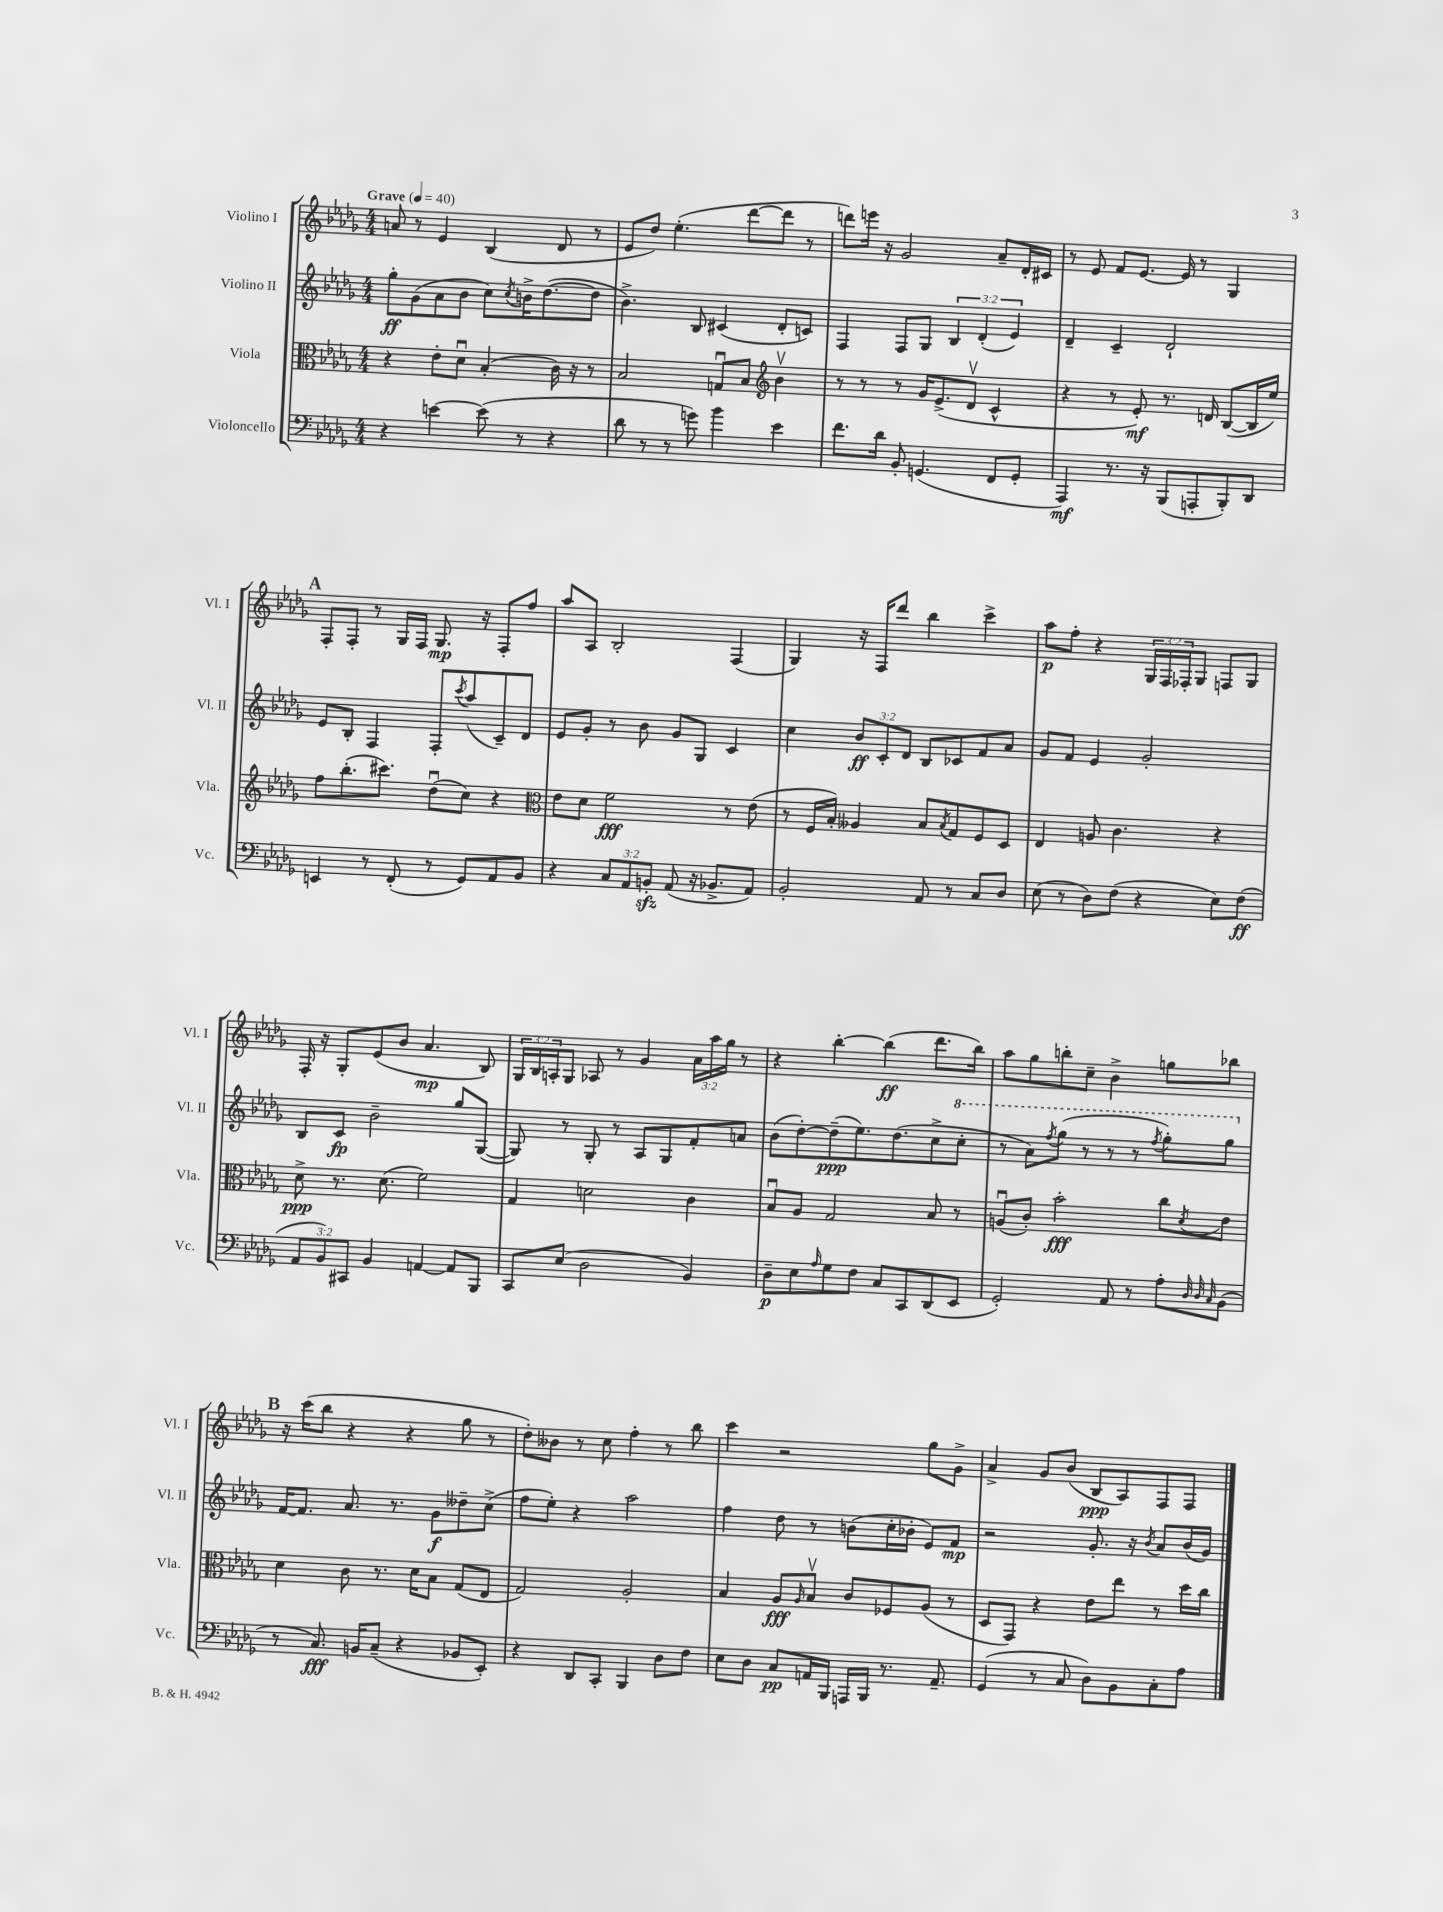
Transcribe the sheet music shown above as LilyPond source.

<<
\new StaffGroup <<
\new Staff = "s0" \with { instrumentName = "Violino I" shortInstrumentName = "Vl. I" } {
    \clef treble \key des \major \numericTimeSignature \time 4/4 \override Staff.TupletNumber.text = #tuplet-number::calc-fraction-text \tempo "Grave" 4 = 40
    a'8 r8 ees'4 bes4( des'8 r8 |
    ees'8 des''8) ees''4.-.( des'''8~ des'''8 r8 |
    d'''8) e'''16 r16 ges'2 aes'8-- des'16-. cis'16 |
    r8 ees'8 f'8 ees'8.~ ees'16 r8 ges4 |
    \mark \markup { \bold "A" } f8-. f8-. r8 ges16 f16 ges8.\mp r16 f8-. f''8 |
    aes''8 aes8 bes2-. f4( |
    ges4) r16 f16 des'''8 bes''4 c'''4-> |
    aes''8\p f''8-. r4 \tuplet 3/2 { ges16 f16 fes16-. } ges8 f8 ges8 |
    f16-. r16 ges8-. ees'8( bes'8 aes'4.\mp bes8) |
    \tuplet 3/2 { ges16 bes16 a16-. } ges8 aes8 r8 ges'4 \tuplet 3/2 { aes'16 aes''16 ges''16 } r8 |
    r4 bes''4~-. bes''4\ff( des'''8. bes''16) |
    aes''8 ges''8 b''8-. c''8-- bes'4-> g''8 bes''8 |
    \mark \markup { \bold "B" } r16 c'''16( bes''8 r4 r4 ges''8 r8 |
    des''8-.) beses'8 r8 c''8 f''4-. r8 bes''8 |
    c'''4 r2 ges''8 ges'8-> |
    aes'4-> ges'8 bes'8( bes8\ppp aes8) f8 f8 \bar "|." |
}
\new Staff = "s1" \with { instrumentName = "Violino II" shortInstrumentName = "Vl. II" } {
    \clef treble \key des \major \numericTimeSignature \time 4/4 \override Staff.TupletNumber.text = #tuplet-number::calc-fraction-text
    ges''8-.\ff ges'8( aes'8 bes'8 c''8) \acciaccatura { c''8 } b'16-> des''8.~( des''8 |
    bes'4.->) bes8 cis'4( des'8-. c'8) |
    f4 f8 ges8 \tuplet 3/2 { bes4 des'4-.( ees'4) } |
    des'4-- c'4-- des'2-! |
    \mark \markup { \bold "A" } ees'8 bes8-. f4 f8-. \acciaccatura { c'''8 } aes''8( c'8--) des'8 |
    ees'8 ges'8-. r8 bes'8 ges'8 ges8 c'4 |
    c''4 \tuplet 3/2 { bes'8\ff c'8-. des'8 } bes8 ces'8 f'8 aes'8 |
    ges'8 f'8 ees'4 ges'2-. |
    bes8 c'8\fp bes'2-- ges''8 ges8~( |
    ges8) r8 ges8-. r8 aes8 ges8 f'8-. a'8 |
    bes'8( des''8~-.) des''8--\ppp( ees''8.) des''8.( c''8-> \ottava #1 c'''8-. |
    r8 aes''8) \acciaccatura { f'''8 } ges'''8( r8 r8 r8 \acciaccatura { f'''8 } ges'''8-.) ges'''8 \ottava #0 |
    \mark \markup { \bold "B" } f'16~ f'8. aes'8. r8. ges'8\f deses''8-- c''8->( |
    f''8 ees''8-.) r4 aes''2 |
    f''4 des''8 r8 b'8( c''16-. bes'16-. ees'8) f'8\mp |
    r2 ges'8.-. r16 \acciaccatura { bes'8 } aes'8 bes'16( ges'16) \bar "|." |
}
\new Staff = "s2" \with { instrumentName = "Viola" shortInstrumentName = "Vla." } {
    \clef alto \key des \major \numericTimeSignature \time 4/4
    r4 ees'8-. des'8\downbow bes4-.( c'16) r16 r8 |
    bes2 g8\downbow bes8 \clef treble bes'4\upbow |
    r8 r8 r8 ges'16 ees'8.->( des'8\upbow c'4-^ |
    r4 r8 ees'8-.\mf) r8. d'16 bes8~( bes16 ees''16) |
    \mark \markup { \bold "A" } f''8 bes''8.-.( cis'''8.) des''8\downbow( c''8) r4 |
    \clef alto ees'8 des'8 f'2\fff r8 ees'8( |
    r8 f16 bes16-.) aeses4 bes8 \acciaccatura { bes8 } ges8 f8 des8 |
    ees4 a8 c'4. r4 |
    des'8->\ppp r8. des'8.( f'2) |
    ges4 d'2 c'4 |
    bes8\downbow aes8 ges2 bes8 r8 |
    a8\downbow( c'8-.) bes'2-.\fff c''8 \acciaccatura { des'8 } ees'8 |
    \mark \markup { \bold "B" } des'4 c'8 r8. des'16 bes8 ges8( ees8 |
    ges2) aes2-. |
    bes4 aes8\fff \grace { aes16 } bes8\upbow c'8 fes8 aes8( r8 |
    des8 ges,8) r4 ees'8 ees''8 r8 des''16 c''16 \bar "|." |
}
\new Staff = "s3" \with { instrumentName = "Violoncello" shortInstrumentName = "Vc." } {
    \clef bass \key des \major \numericTimeSignature \time 4/4 \override Staff.TupletNumber.text = #tuplet-number::calc-fraction-text
    r4 e'4~ e'8( r8 r4 |
    des'8 r8 r8 g'8) bes'4 ees'4 |
    f'8. des'16 bes,8-. g,4.( f,8 g,8-. |
    aes,,4\mf) r8. r16 bes,,8( a,,8-. bes,,8-.) des,8 |
    \mark \markup { \bold "A" } e,4 r8 f,8-.( r8 ges,8) aes,8 bes,8 |
    r4 \tuplet 3/2 { c8 aes,8 b,8-.\sfz } aes,8( r16 bes,8.-> aes,8) |
    bes,2-. aes,8 r8 c8 des8 |
    ees8( r8 des8) f8( r4 ees8) f8\ff( |
    \tuplet 3/2 { aes,8 bes,8) cis,8 } bes,4 a,4~ a,8 bes,,8 |
    c,8 ees8( des2 bes,4) |
    des8--\p ees8 \grace { aes16 } ges8 f8 c8 c,8 des,8( ees,8 |
    ges,2-.) aes,8 r8 aes8-. \grace { des32 des32 c32 } bes,8( |
    \mark \markup { \bold "B" } r8 c8.\fff) b,16 c8--( r4 bes,8 ees,8-.) |
    r4 des,8 c,8-. bes,,4 des8 f8 |
    ees8 des8 c8\pp a,16 bes,,16 a,,16 bes,,16 r8. a,8.-- |
    ges,4( r8 c8 des8) bes,8 c8-. aes8 \bar "|." |
}
>>
>>
\layout { \context { \Score \remove "Bar_number_engraver" } }
